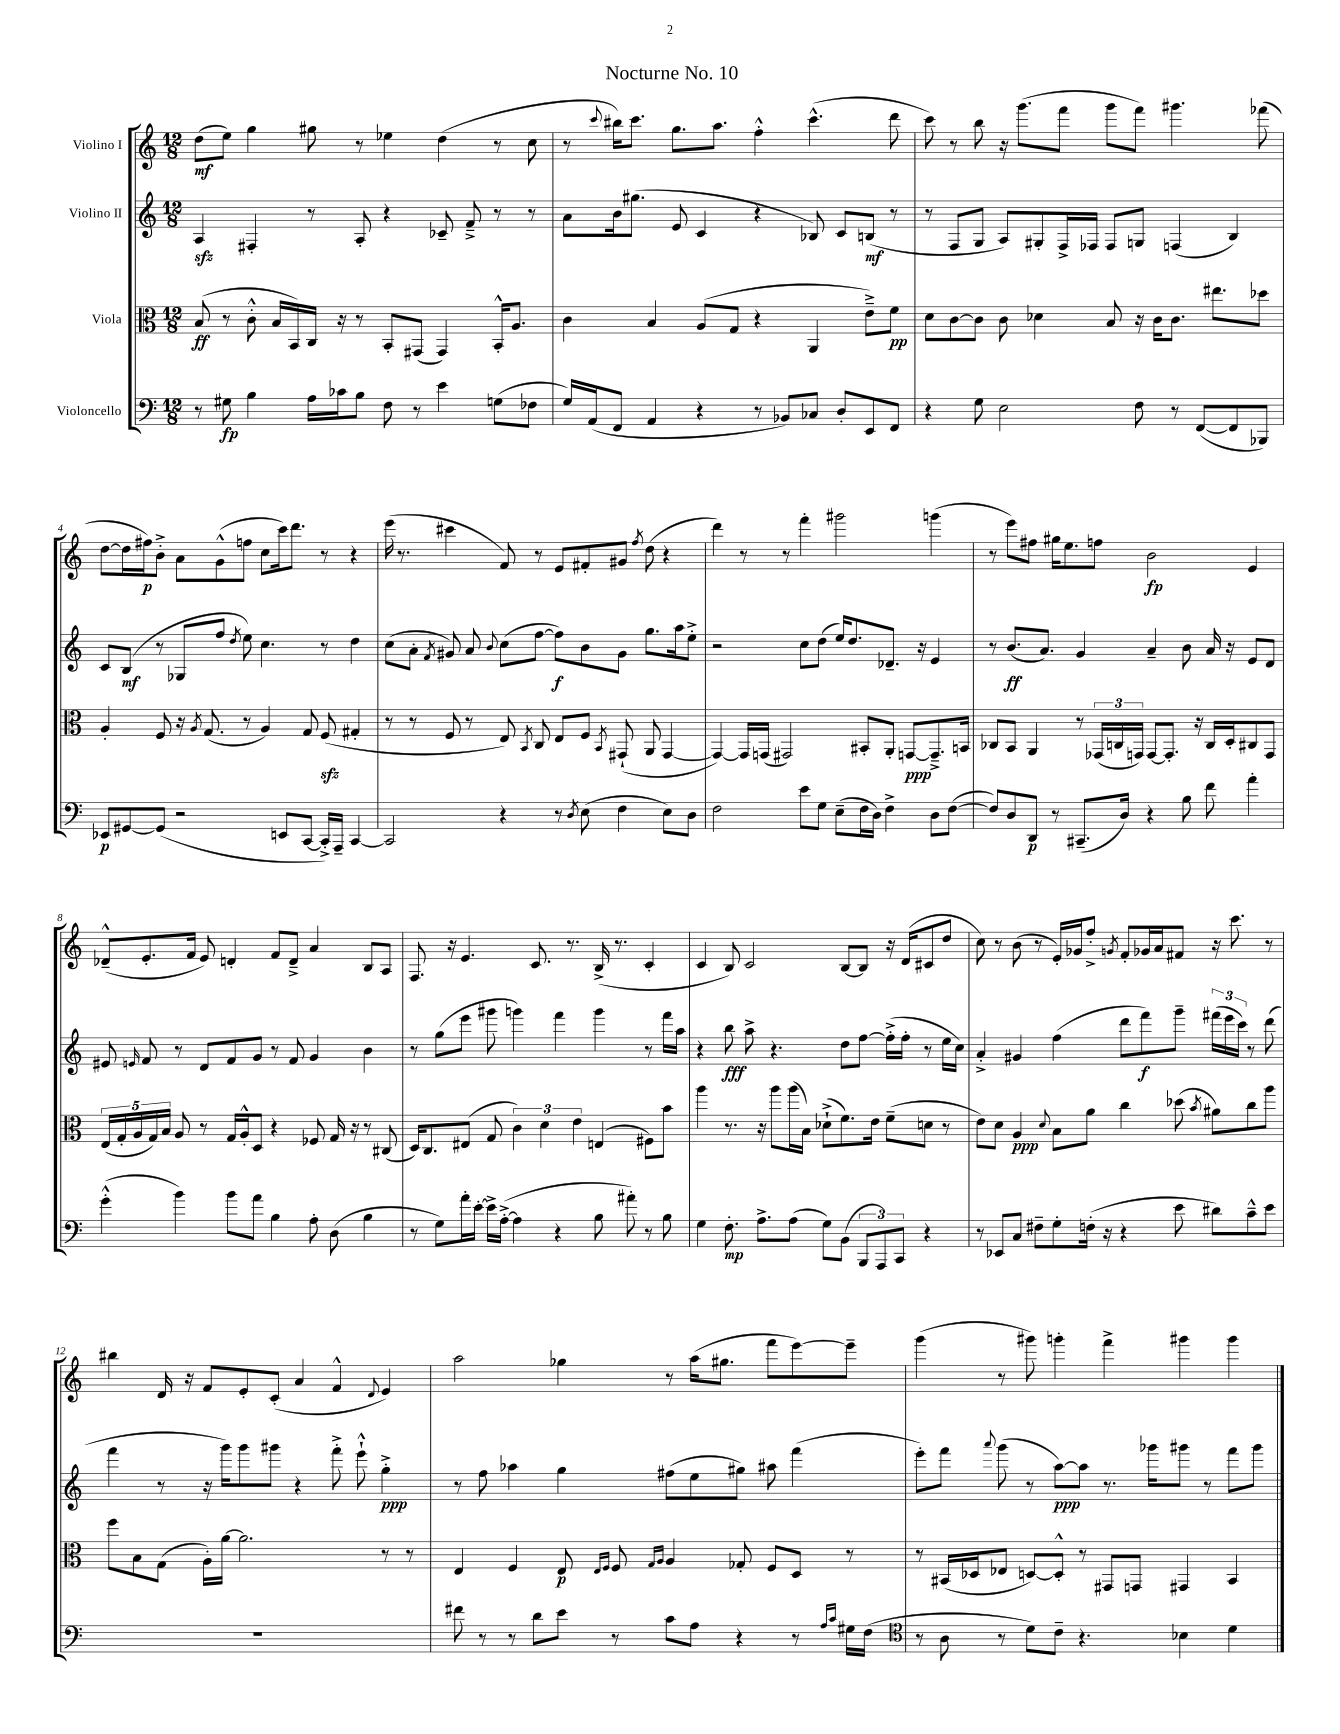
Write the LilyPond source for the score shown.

\header { title = "Nocturne No. 10" }
<<
\new StaffGroup <<
\new Staff = "s0" \with { instrumentName = "Violino I" } {
    \clef treble \key c \major \numericTimeSignature \time 12/8
    \autoBeamOff d''8[\mf( e''8]) g''4 gis''8 r8 ees''4 d''4( r8 c''8 |
    r8 \appoggiatura { c'''8 } bis''16[) c'''8.] g''8.[ a''8.] f''4-.-^ c'''4.-^( d'''8 |
    c'''8) r8 b''8 r16 g'''8.[( f'''8] g'''8[ f'''8]) gis'''4. fes'''8( |
    d''8[~ d''16 fis''16\p) b'8]-.-> a'8[ g'8-^( f''8] c''8[ c'''16) d'''8.] r8 r4 |
    e'''16( r8. cis'''4 f'8) r8 e'8[ fis'8-. gis'8] \acciaccatura { f''8 } d''8( r4 |
    d'''4) r8 r8 f'''4-. gis'''2 g'''4( |
    r8 e'''8[) fis''8] gis''16[ e''8. f''8] b'2\fp e'4 |
    des'8[---^( e'8.-. f'16] e'8) d'4-. f'8[ d'8]---> a'4 b8[ a8] |
    f8. r16 e'4. c'8. r8. b16->( r8. c'4-. |
    c'4 b8) c'2 b8[~ b8] r16 d'16[( cis'8 d''8] |
    c''8) r8 b'8( r8 e'16[-.) ges'16 f''8]-.-> \acciaccatura { g'8 } f'8[-. ges'16 a'16 fis'8] r16 c'''8. r8 |
    bis''4 d'16 r16 f'8[ e'8-. c'8]-.( a'4 f'4-^ \appoggiatura { d'8 } e'4) |
    a''2 ges''4 r8 a''16[( gis''8.] f'''8[ e'''8~) e'''8]-- |
    g'''4( r8 gis'''8) g'''4-. f'''4-> gis'''4 gis'''4 \bar "|." |
}
\new Staff = "s1" \with { instrumentName = "Violino II" } {
    \clef treble \key c \major \numericTimeSignature \time 12/8
    \autoBeamOff a4\sfz fis4-. r8 a8-. r4 ces'8-- f'8---> r8 r8 |
    a'8[ b'16 gis''8.]( e'8 c'4 r4 bes8) c'8[ b8]\mf( r8 |
    r8 f8[ g8] a8[) gis8-. f16-> fes16] fes8[ g8] f4( b4) |
    c'8[ b8]\mf( r8 ges8[ f''8] \acciaccatura { d''8 } e''8) c''4. r8 d''4 |
    c''8[( a'8]-. \acciaccatura { f'8 } gis'8) a'8 \appoggiatura { b'8 } c''8[( f''8]~ f''8[\f) b'8 gis'8] g''8.[ a''16 e''8]-.-> |
    r2 c''8[ d''8]( e''16[) d''8. des'8.]-- r16 e'4 |
    r8 b'8.[\ff( a'8.]) g'4 a'4-- b'8 a'16 r16 e'8[ d'8] |
    eis'8 \grace { e'16 } f'8 r8 d'8[ f'8 g'8] r8 f'8 g'4 b'4 |
    r8 g''8[( e'''8] gis'''8 g'''4) f'''4 g'''4 r8 f'''16[ a''16] |
    r4 b''8\fff a''8-> r4. d''8[ f''8]~ f''16[-.->( f''16]-. r8 e''16[ c''16]) |
    a'4-.-> gis'4 f''4( d'''8[ f'''8\f) g'''8]-- \tuplet 3/2 { fis'''16[( e'''16 c'''16]) } r8 d'''8( |
    f'''4 r8 r16 g'''16[) g'''8 gis'''8] r4 f'''8-.-> e'''8-!-^ g''4-.->\ppp |
    r8 f''8 aes''4 g''4 fis''8[( e''8 gis''8]) ais''8 f'''4( |
    e'''8[-.) f'''8] \appoggiatura { a'''8 } g'''8( r8 a''8[~\ppp) a''8] r8. ges'''16[ gis'''8] r8 f'''8[ gis'''8] \bar "|." |
}
\new Staff = "s2" \with { instrumentName = "Viola" } {
    \clef alto \key c \major \numericTimeSignature \time 12/8
    \autoBeamOff b8\ff( r8 c'8-.-^ b16[ b,16) c16] r16 r8 b,8[-. gis,8]( gis,4) b,16[-.-^ a8.] |
    c'4 b4 a8[( g8] r4 a,4 e'8[--->) f'8]\pp |
    d'8[ c'8~ c'8] c'8 des'4 b8 r16 c'16[ c'8.] eis''8.[ des''8] |
    a4-. f8 r16 \acciaccatura { a8 } g8.( r8 a4) g8 f8\sfz( gis4-. |
    r8 r8 f8 r8 e8) \acciaccatura { b,8 } c8 e8[ f8] \acciaccatura { b,8 } gis,8-!( a,8 gis,4~ |
    gis,4~) gis,16[ g,16]( gis,2) bis,8[-. a,8]-. g,8[~\ppp g,8.---> b,16] |
    ces8[ b,8] a,4 r8 \tuplet 3/2 { ges,16[( c16 g,16]) } g,8[~ g,8.]-. r16 c16[ d16-. cis8 g,8] |
    \tuplet 5/4 { e16[( g16-. a16 g16) b16] } a8 r8 g16[ a16-.-^ d8] r4 fes8 g16 r16 r8 cis8( |
    d16[) c8. eis8]( g8 \tuplet 3/2 { c'4) d'4 e'4 } e4( fis8[) b'8] |
    a''4 r8. r16 a''8[ a''16( b16]) des'8[-!->( f'8.) e'16] f'8[--( d'8] r8 |
    e'8[) d'8] a4\ppp \appoggiatura { d'8 } b8[ a'8] c''4 des''8( \acciaccatura { b'8 } ais'8[) c''8 a''8] |
    f''8[ b8 g8]( a16[-.) a'16]~ a'2. r8 r8 |
    e4 f4 e8\p \grace { e16[ f16] } f8 \grace { g16[ a16] } a4 ges8-. f8[ d8] r8 |
    r8 bis,16[( des16 ees8] d8[~) d8]-.-^ r8 gis,8[ g,8] gis,4 bis,4 \bar "|." |
}
\new Staff = "s3" \with { instrumentName = "Violoncello" } {
    \clef bass \key c \major \numericTimeSignature \time 12/8
    \autoBeamOff r8 gis8\fp b4 a16[ ces'16 b8] f8 r8 e'4 g8[( fes8] |
    g16[) a,16( f,8] a,4 r4 r8 bes,8[) ces8] d8[-. e,8 f,8] |
    r4 g8 e2 f8 r8 f,8[~( f,8 bes,,8]) |
    ees,8[\p gis,8~ gis,8]( r2 e,8[ c,8]~ c,16[-.->) a,,16]-- c,4~ |
    c,2 r4 r8 \acciaccatura { d8 } e8( f4 e8[) d8] |
    f2 e'8[ g8] e8[--( f16 d16]) f4-> d8[ f8]~( |
    f8[) d8 d,8]\p r8 cis,8.[--( d16]) r4 b8 f'8 a'4-. |
    g'4-.-^( b'4) b'8[ a'8] b4 a8-. d8( b4 |
    r8 g8[) a'16-. e'16]~-. e'16[-> a16]~-.->( a4 r4 b8 ais'8-.) r8 b8 |
    g4 f8.-.\mp a8.[-> a8]( g8[) b,8]( \tuplet 3/2 { b,,8[ a,,8) c,8] } r4 |
    r8 ees,8[ c8] fis8[-- g8-. f16]-.( r16 r4 e'8 dis'8[) c'8---^ e'8] |
    R1. |
    fis'8 r8 r8 d'8[ e'8] r8 c'8[ a8] r4 r8 \grace { a16[ c'16] } gis16[ f16]( |
    \clef tenor r8 a8 r8 d'8[) c'8]-- r4. bes4 d'4 \bar "|." |
}
>>
>>
